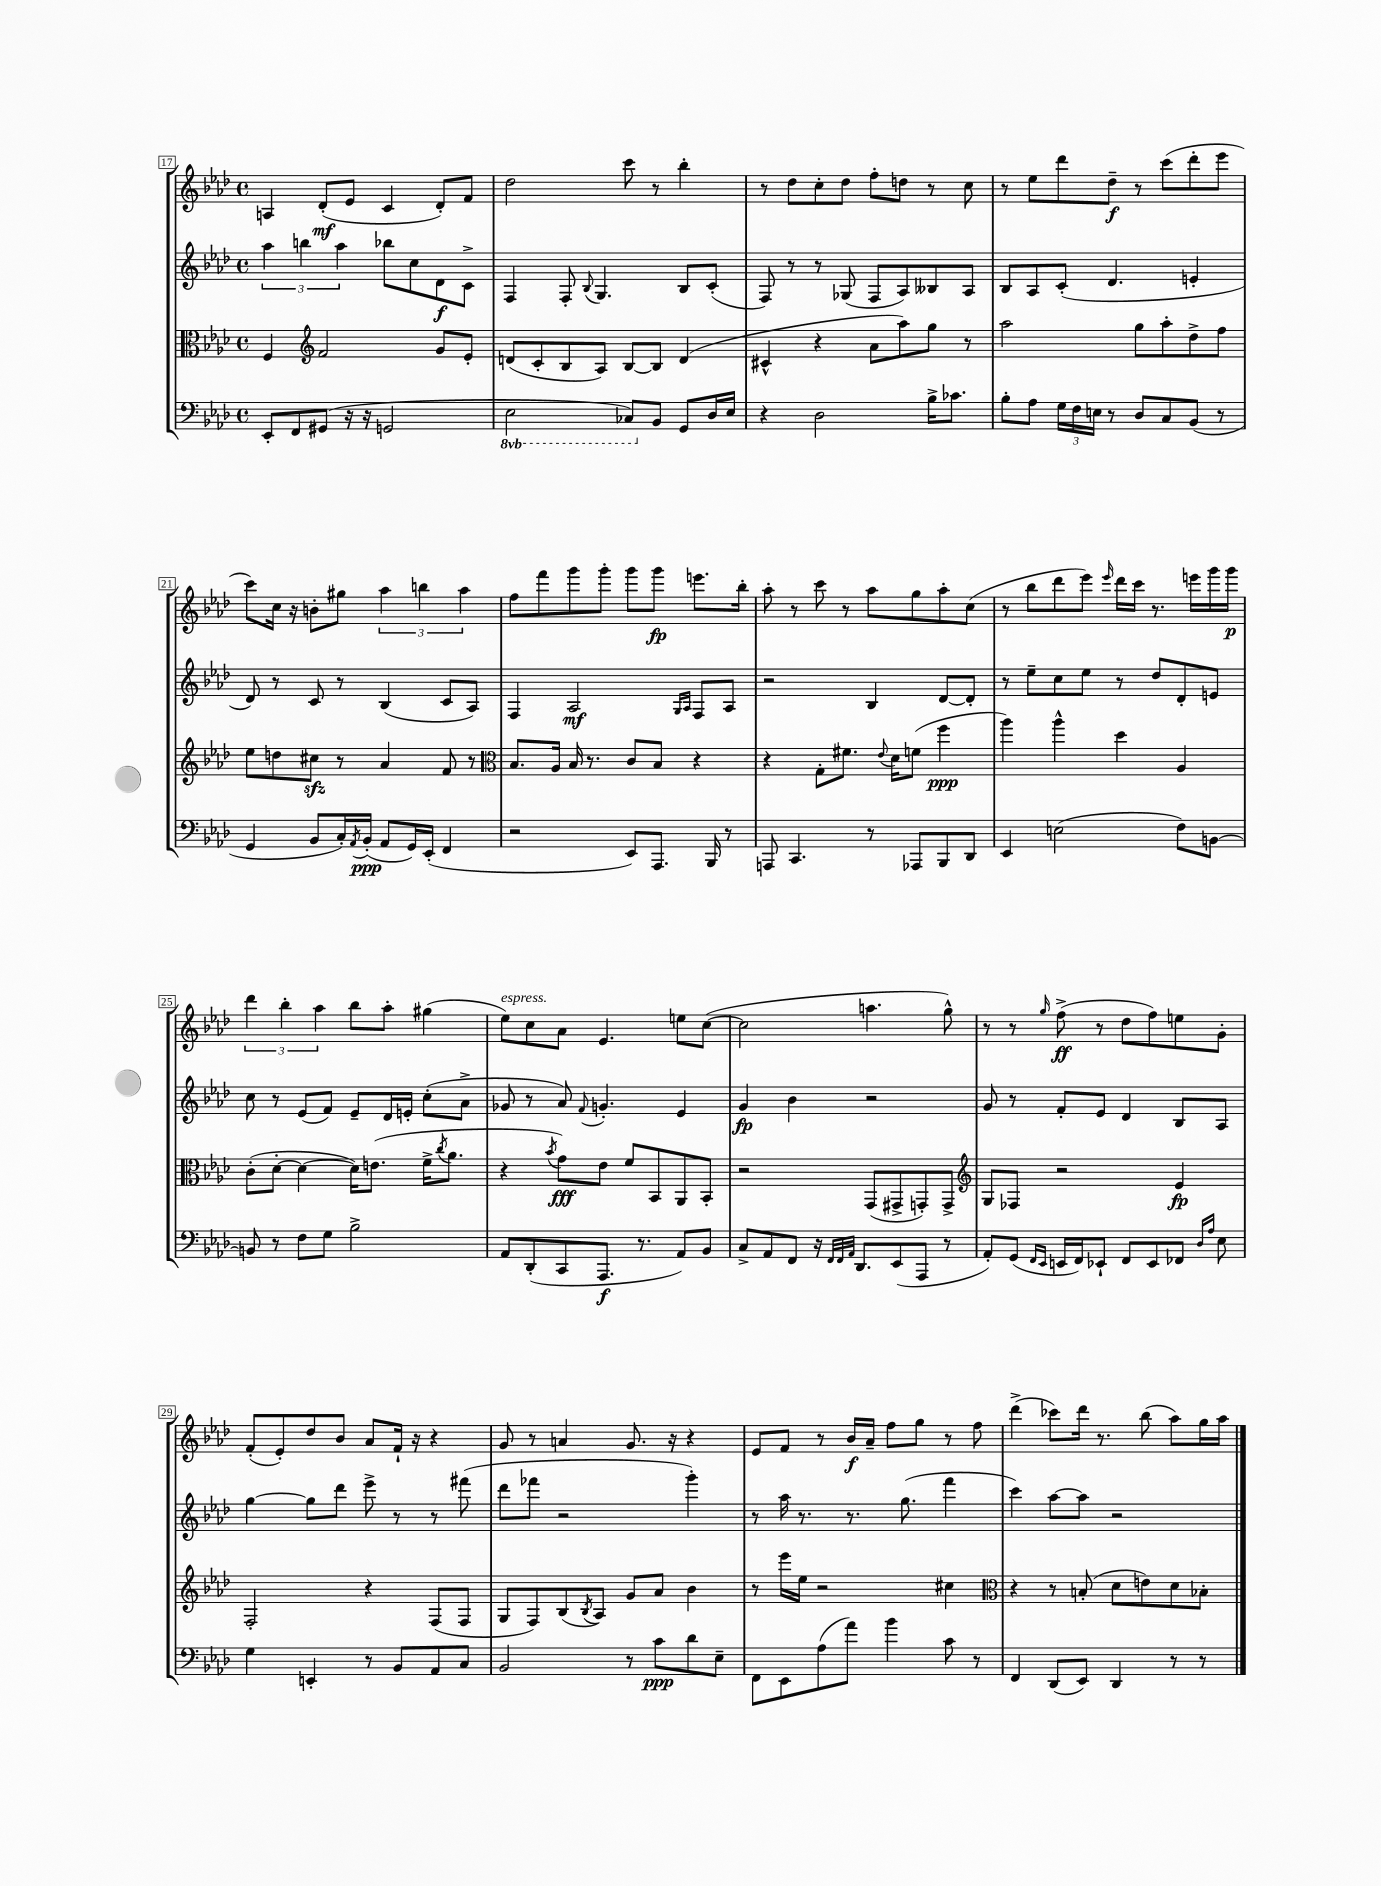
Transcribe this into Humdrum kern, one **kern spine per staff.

**kern	**dynam	**kern	**dynam	**kern	**dynam	**kern	**dynam
*part4	*part4	*part3	*part3	*part2	*part2	*part1	*part1
*staff4	*staff4	*staff3	*staff3	*staff2	*staff2	*staff1	*staff1
*clefF4	*	*clefC3	*	*clefG2	*	*clefG2	*
*k[b-e-a-d-]	*	*k[b-e-a-d-]	*	*k[b-e-a-d-]	*	*k[b-e-a-d-]	*
*M4/4	*	*M4/4	*	*M4/4	*	*M4/4	*
*met(c)	*	*met(c)	*	*met(c)	*	*met(c)	*
=17	=17	=17	=17	=17	=17	=17	=17
8EE-'/L	.	4F/	.	6aa-\	.	4An/	.
8FF/	.	.	.	.	.	.	.
.	.	.	.	6bbn\	.	.	.
*	*	*clefG2	*	*	*	*	*
(8GG#X/J	.	2f/	.	.	.	(8d-'/L	mf
.	.	.	.	6aa-\	.	.	.
16r	.	.	.	.	.	8e-/J	.
16r	.	.	.	.	.	.	.
2GGn/	.	.	.	8bb-X\L	.	4c/	.
.	.	.	.	8cc\	.	.	.
.	.	8g/L	.	8d-\	f	8d-'/L)	.
.	.	8e-'/J	.	8c^\J	.	8f/J	.
=18	=18	=18	=18	=18	=18	=18	=18
*8ba	*	*	*	*	*	*	*
2EE-\	.	(8dn/L	.	4F/	.	2dd-\	.
.	.	8c'/	.	.	.	.	.
.	.	8B-/	.	8F'/	.	.	.
.	.	.	.	8qqB-/	.	.	.
.	.	8A-/J)	.	4.G/	.	.	.
8CC-X/L)	.	[8B-/L	.	.	.	8ccc\	.
*X8ba	*	*	*	*	*	*	*
8BB-/J	.	8B-/J]	.	.	.	8r	.
8GG/L	.	(4d/	.	8B-/L	.	4bb-'\	.
16D-/L	.	.	.	(8c'/J	.	.	.
16E-/JJ	.	.	.	.	.	.	.
=19	=19	=19	=19	=19	=19	=19	=19
4r	.	4c#X^^/	.	8F/)	.	8r	.
.	.	.	.	8r	.	8dd-\L	.
2D-\	.	4r	.	8r	.	8cc'\	.
.	.	.	.	(8G-X/	.	8dd-\J	.
.	.	8a-\L	.	8F/L	.	8ff'\L	.
.	.	8aa-\)	.	8A-/)	.	8ddn\J	.
16B-^\KL	.	8gg\J	.	8B--X/	.	8r	.
8.c-X\J	.	.	.	.	.	.	.
.	.	8r	.	8A-/J	.	8cc\	.
=20	=20	=20	=20	=20	=20	=20	=20
8B-'\L	.	2aa-\	.	8B-/L	.	8r	.
8A-\J	.	.	.	8A-/	.	8ee-\L	.
24G\LL	.	.	.	(8c'/J	.	8ddd-\	.
24F\	.	.	.	.	.	.	.
24En\JJ	.	.	.	.	.	.	.
8r	.	.	.	4.d-/	.	8dd-~\J	f
8D-/L	.	8gg\L	.	.	.	8r	.
8C/	.	8aa-'\	.	.	.	(8ccc\L	.
(8BB-/J	.	8dd-^\	.	4en'/	.	8ddd-'\	.
8r	.	8ff\J	.	.	.	8eee-\J	.
!!LO:LB:g=z
=21	=21	=21	=21	=21	=21	=21	=21
4GG/	.	8ee-\L	.	8d-/)	.	8ccc\L)	.
.	.	8ddn\	.	8r	.	16cc\Jk	.
.	.	.	.	.	.	16r	.
8BB-/L	.	8cc#Xzz\J	.	8c/	.	8bn'\L	.
16C'/L)	.	8r	.	8r	.	8gg#X\J	.
8qAA-/	.	.	.	.	.	.	.
(16BB-'/JJ	ppp	.	.	.	.	.	.
8AA-/L	.	4a-/	.	(4B-/	.	6aa-\	.
16GG/L)	.	.	.	.	.	.	.
.	.	.	.	.	.	6bbn\	.
(16EE-'/JJ	.	.	.	.	.	.	.
4FF/	.	8f/	.	8c/L	.	.	.
.	.	.	.	.	.	6aa-\	.
.	.	8r	.	8A-/J)	.	.	.
=22	=22	=22	=22	=22	=22	=22	=22
*	*	*clefC3	*	*	*	*	*
2r	.	8.B-/L	.	4F/	.	8ff\L	.
.	.	.	.	.	.	8fff\	.
.	.	16A-/Jk	.	.	.	.	.
.	.	16B-/	.	2A-/	mf	8ggg\	.
.	.	8.r	.	.	.	.	.
.	.	.	.	.	.	8ggg'\J	.
8EE-/L)	.	8c/L	.	.	.	8ggg\L	.
8.AAA-/J	.	8B-/J	.	.	.	8ggg\J	fp
.	.	.	.	16qqG/LL	.	.	.
.	.	.	.	16qqA-/JJ	.	.	.
.	.	4r	.	8F/L	.	8.eeen\L	.
16BBB-/	.	.	.	.	.	.	.
8r	.	.	.	8A-/J	.	.	.
.	.	.	.	.	.	16bb-'\Jk	.
=23	=23	=23	=23	=23	=23	=23	=23
8AAAn/	.	4r	.	2r	.	8aa-'\	.
4.CC/	.	.	.	.	.	8r	.
.	.	8G'\L	.	.	.	8ccc\	.
.	.	8.f#X\J	.	.	.	8r	.
8r	.	.	.	4B-/	.	8aa-\L	.
.	.	8qqe-/	.	.	.	.	.
.	.	16d-\KL	.	.	.	.	.
8AAA-X/L	.	(8fn\J	.	.	.	8gg\	.
8BBB-/	.	4ff\	ppp	[8d-/L	.	8aa-'\	.
8DD-/J	.	.	.	8d-'/J]	.	(8cc\J	.
=24	=24	=24	=24	=24	=24	=24	=24
4EE-/	.	4aa-\)	.	8r	.	8r	.
.	.	.	.	8ee-~\L	.	8bb-\L	.
(2En\	.	4aa-^^\	.	8cc\	.	8ddd-\	.
.	.	.	.	8ee-\J	.	8eee-\J)	.
.	.	.	.	.	.	16qqeee-/	.
.	.	4dd-\	.	8r	.	16ddd-\LL	.
.	.	.	.	.	.	16ccc\JJ	.
.	.	.	.	8dd-/L	.	8.r	.
8F\L)	.	4A-/	.	8d-'/	.	.	.
.	.	.	.	.	.	16eeen\LL	.
[8BBn\J	.	.	.	8en/J	.	16ggg\	.
.	.	.	.	.	.	16ggg\JJ	p
!!LO:LB:g=z
=25	=25	=25	=25	=25	=25	=25	=25
8BBn/]	.	(8c'\L	.	8cc\	.	6ddd-\	.
8r	.	[8d-'\J	.	8r	.	.	.
.	.	.	.	.	.	6bb-'\	.
8F\L	.	4d-\_	.	(8e-/L	.	.	.
.	.	.	.	.	.	6aa-\	.
8G\J	.	.	.	8f/J)	.	.	.
2B-^\	.	16d-\KL])	.	8e-~/L	.	8bb-\L	.
.	.	(8.en\J	.	.	.	.	.
.	.	.	.	16d-/L	.	8aa-'\J	.
.	.	.	.	16en'/JJ	.	.	.
.	.	16f^\KL	.	(8cc'\L	.	(4gg#X\	.
.	.	8qcc/	.	.	.	.	.
.	.	8.a-\J	.	.	.	.	.
.	.	.	.	8a-^\J	.	.	.
=26	=26	=26	=26	=26	=26	=26	=26
!	!	!	!	!	!	!LO:TX:a:i:t=espress.	!
8AA-/L	.	4r	.	8g-X/	.	8ee-\L)	.
(8DD-'/	.	.	.	8r	.	8cc\	.
.	.	8qb-/	.	.	.	.	.
8CC/	.	8g\L)	fff	8a-/)	.	8a-\J	.
.	.	.	.	8qqf/	.	.	.
8.AAA-/J	f	8e-\J	.	4.gn'/	.	4.e-/	.
.	.	8f/L	.	.	.	.	.
8.r	.	.	.	.	.	.	.
.	.	8BB-/	.	.	.	.	.
8AA-/L)	.	8AA-/	.	4e-/	.	8een\L	.
8BB-/J	.	8BB-'/J	.	.	.	([8cc\J	.
=27	=27	=27	=27	=27	=27	=27	=27
8C^/L	.	2r	.	4g/	fp	2cc\]	.
8AA-/	.	.	.	.	.	.	.
8FF/J	.	.	.	4b-\	.	.	.
16r	.	.	.	.	.	.	.
32qqFF/LLL	.	.	.	.	.	.	.
32qqFF/	.	.	.	.	.	.	.
32qqAA-/JJJ	.	.	.	.	.	.	.
8.DD-/L	.	.	.	.	.	.	.
.	.	(8GG/L	.	2r	.	4.aan\	.
(8EE-/	.	8GG#X^/	.	.	.	.	.
8AAA-/J	.	8GGn'/)	.	.	.	.	.
8r	.	8GG^/J	.	.	.	8gg^^\)	.
=28	=28	=28	=28	=28	=28	=28	=28
*	*	*clefG2	*	*	*	*	*
8AA-'/L)	.	8G/L	.	8g/	.	8r	.
(8GG/J	.	8F-X/J	.	8r	.	8r	.
16qqFF/LL	.	.	.	.	.	.	.
16qqEE-/JJ	.	.	.	.	.	16qqgg/	.
16EEn/LL	.	2r	.	8f'/L	.	(8ff^\	ff
16FF/J)	.	.	.	.	.	.	.
8EE-X`/J	.	.	.	8e-/J	.	8r	.
8FF/L	.	.	.	4d-/	.	8dd-\L	.
8EE-/	.	.	.	.	.	8ff\)	.
8FF-X/J	.	4e-/	fp	8B-/L	.	8een\	.
16qqD-/LL	.	.	.	.	.	.	.
16qqA-/JJ	.	.	.	.	.	.	.
8E-\	.	.	.	8A-/J	.	8g'\J	.
!!LO:LB:g=z
=29	=29	=29	=29	=29	=29	=29	=29
4G\	.	2F'/	.	[4gg\	.	(8f'/L	.
.	.	.	.	.	.	8e-'/)	.
4EEn'/	.	.	.	8gg\L]	.	8dd-/	.
.	.	.	.	8ddd-\J	.	8b-/J	.
8r	.	4r	.	8eee-^\	.	8a-/L	.
8BB-/L	.	.	.	8r	.	16f`/Jk	.
.	.	.	.	.	.	16r	.
8AA-/	.	(8F/L	.	8r	.	4r	.
8C/J	.	8F/J	.	(8fff#X\	.	.	.
=30	=30	=30	=30	=30	=30	=30	=30
2BB-/	.	8G/L	.	8ddd-\L	.	8g/	.
.	.	8F/)	.	8fff-X\J	.	8r	.
.	.	(8B-/	.	2r	.	4an/	.
.	.	8qB-/	.	.	.	.	.
.	.	8A-/J)	.	.	.	.	.
8r	.	8g/L	.	.	.	8.g/	.
8c\L	ppp	8a-/J	.	.	.	.	.
.	.	.	.	.	.	16r	.
8d-\	.	4b-\	.	4ggg'\)	.	4r	.
8E-~\J	.	.	.	.	.	.	.
=31	=31	=31	=31	=31	=31	=31	=31
8FF\L	.	8r	.	8r	.	8e-/L	.
8EE-\	.	16eee-\LL	.	16aa-\	.	8f/J	.
.	.	16ee-\JJ	.	8.r	.	.	.
(8A-\	.	2r	.	.	.	8r	.
8a-\J)	.	.	.	8.r	.	16b-/LL	f
.	.	.	.	.	.	16a-~/JJ	.
4b-\	.	.	.	.	.	8ff\L	.
.	.	.	.	(8.gg\	.	.	.
.	.	.	.	.	.	8gg\J	.
8c\	.	4cc#X\	.	4fff\	.	8r	.
8r	.	.	.	.	.	8ff\	.
=32	=32	=32	=32	=32	=32	=32	=32
*	*	*clefC3	*	*	*	*	*
4FF/	.	4r	.	4ccc\)	.	(4ddd-^\	.
(8DD-/L	.	8r	.	[8aa-\L	.	8ccc-X\L)	.
8EE-/J)	.	(8Bn'/	.	8aa-\J]	.	16ddd-\Jk	.
.	.	.	.	.	.	8.r	.
4DD-/	.	8d-\L	.	2r	.	.	.
.	.	8en\)	.	.	.	(8bb-\	.
8r	.	8d-\	.	.	.	8aa-\L)	.
8r	.	8B-X'\J	.	.	.	16gg\L	.
.	.	.	.	.	.	16aa-\JJ	.
==	==	==	==	==	==	==	==
*-	*-	*-	*-	*-	*-	*-	*-
